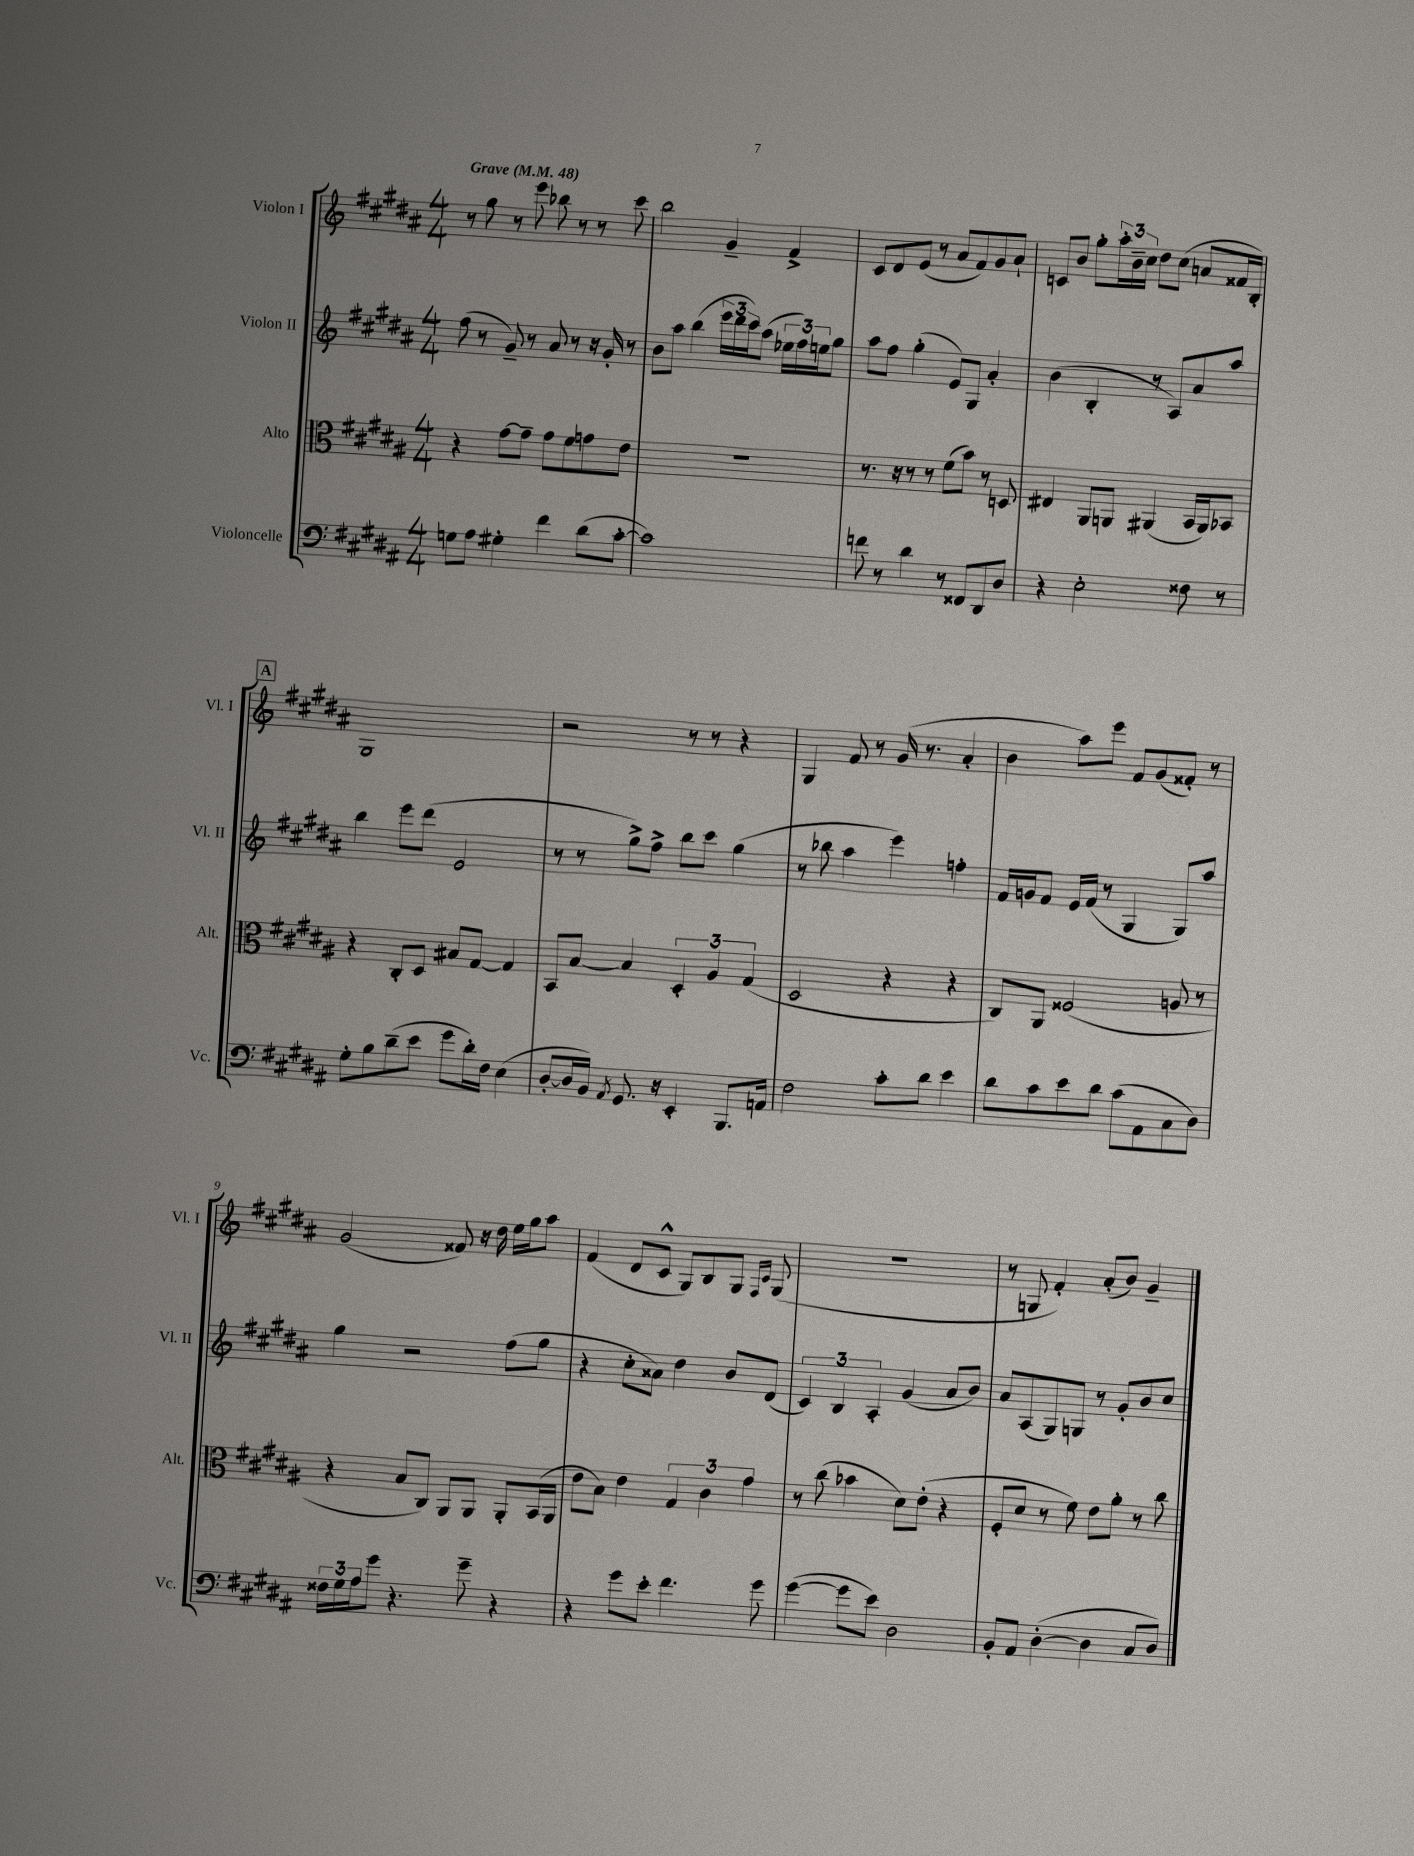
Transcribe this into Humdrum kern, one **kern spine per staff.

**kern	**kern	**kern	**kern
*part4	*part3	*part2	*part1
*staff4	*staff3	*staff2	*staff1
*I"Violoncelle	*I"Alto	*I"Violon II	*I"Violon I
*I'Vc.	*I'Alt.	*I'Vl. II	*I'Vl. I
*clefF4	*clefC3	*clefG2	*clefG2
*k[f#c#g#d#a#]	*k[f#c#g#d#a#]	*k[f#c#g#d#a#]	*k[f#c#g#d#a#]
*M4/4	*M4/4	*M4/4	*M4/4
*MM48	*MM48	*MM48	*MM48
=1	=1	=1	=1
!	!	!	!LO:TX:a:B:t=Grave
8Gn\L	4r	(8ff#\	8r
8A#\J	.	8r	8gg#\
4G#X'\	[8g#\L	8g#~/)	8r
.	8g#~\J]	8r	8eee\
4f#\	8g#\L	8a#/	8bb-X\
.	8f#\	8r	8r
(8d#\L	8gn\	16r	8r
.	.	16g#'/	.
[8c#'\J	8e\J	8r	8ccc#\
=2	=2	=2	=2
1c#])	1r	8b\L	2bb\
.	.	8aa#\J	.
.	.	(4bb\	.
.	.	24eee\LL	4g#~/
.	.	24ddd#\	.
.	.	24ccc#\J)	.
.	.	(8aa#\J	.
.	.	24ee-X\LL	4f#^/
.	.	24ff#\)	.
.	.	24een\J	.
.	.	8gg#\J	.
=3	=3	=3	=3
8fn\	8.r	8aa#\L	8c#/L
8r	.	8ff#\J	8d#/
.	16r	.	.
4d#\	8r	(4gg#'\	(8e/J
.	8r	.	8r
8r	(8f#\L	8e/L)	8a#/L
8FF##X/L	8b\J)	8G#/J	8f#/)
8DD#/	8r	4a#'/	8g#/
8D#/J	8Dn/	.	8a#`/J
=4	=4	=4	=4
4r	4E#X/	(4b\	8cn/L
.	.	.	8b/J
2E'\	8AA#/L	4B'/	8gg#'\L
.	8AAn/J	.	24aa#'\L
.	.	.	24b~\
.	.	.	24cc#\JJ
.	(4AA#X/	8r	8dd#\L
.	.	8A#/L)	(8cc#\J
8F##X\	16BB/LL	8a#/	8an/L
.	16AA#/J)	.	.
8r	8BB-X/J	8aa#/J	16f##X/L
.	.	.	16B'/JJ)
!!LO:LB:g=z
!!LO:REH:place=s1:t=A
=5	=5	=5	=5
8G#'\L	4r	4bb\	1G#
8B\	.	.	.
(8d#~\	8C#'/L	8eee\L	.
8e\J	8D#/J	(8ddd#\J	.
8g#\L	8B#X/L	2e/	.
16d#'\L)	[8G#/J	.	.
16F#\JJ	.	.	.
(4E\	4G#/]	.	.
=6	=6	=6	=6
[8D#'/L	8BB/L	8r	2r
16D#/L]	[8B/J	8r	.
16BB/JJ)	.	.	.
8qAA#/	.	.	.
8.GG#/	4B/]	8gg#^\L)	.
.	.	8ff#^\J	.
16r	.	.	.
4EE'/	6D#'/	8bb\L	8r
.	.	8ccc#\J	8r
.	6A#/	.	.
8.BBB/L	.	(4gg#\	4r
.	(6G#/	.	.
16AAn/Jk	.	.	.
=7	=7	=7	=7
2F#\	2D#/	8r	4G#/
.	.	8bb-X\	.
.	.	4aa#\	8f#/
.	.	.	8r
8c#'\L	4r	4eee\)	(16g#/
.	.	.	8.r
8d#\J	.	.	.
4e\	4r	4ffn'\	4a#'/
=8	=8	=8	=8
8d#\L	8C#/L)	16f#/LL	4b\
.	.	16gn/J	.
8c#\	8AA#/J	8f#/J	.
8e\	(2F##X/	16e/LL	8aa#\L)
.	.	(16f#/JJ	.
8d#\J	.	8r	8eee\J
(8c#\L	.	4G#/	8f#/L
8AA#\	.	.	(8g#/
8C#\	8An/	8G#/L)	8f##X'/J)
8D#\J)	8r	8aa#/J	8r
!!LO:LB:g=z
=9	=9	=9	=9
24F##X\LL	4r	4gg#\	(2g#/
24G#\	.	.	.
24A#\J	.	.	.
8g#\J	.	.	.
4.r	8B/L	2r	.
.	8C#/J)	.	.
.	8AA#/L	.	8f##X/)
8g#~\	8AA#/J	.	16r
.	.	.	16dd#\
4r	8AA#'/L	(8ff#\L	16ee\LL
.	.	.	16gg#\J
.	(16BB/L	8gg#\J	8aa#\J
.	16AA#/JJ	.	.
=10	=10	=10	=10
4r	8e\L	4r	(4f#/
.	8B\J)	.	.
8g#\L	4e\	8cc#'\L	8d#/L
8e'\J	.	8a##X\J)	8c#^^/J
4.f#\	6G#/	4dd#\	8G#/L)
.	.	.	8B/
.	6c#\	.	.
.	.	8b/L	8G#/J
.	6g#\	.	.
.	.	.	16qqF#/LL
.	.	.	16qqc#/JJ
8g#\	.	(8d#/J	(8G#/
=11	=11	=11	=11
([4g#\	8r	6c#/)	1r
.	(8cc#\	.	.
.	.	6B/	.
8g#\L]	4b-X\	.	.
.	.	6A#'/	.
8e\J)	.	.	.
2D#\	8d#\L)	(4g#/	.
.	(8e'\J	.	.
.	4r	8a#/L	.
.	.	8b/J)	.
=12	=12	=12	=12
8BB'/L	8F#'/L	8a#/L	8r
8AA#/J	8d#/J	(8A#/	8Gn/
([4D#'\	8r	8G#/)	4f#'/)
.	8f#\)	8Gn/J	.
4D#\]	8e\L	8r	(8a#'/L
.	8a#'\J	8g#'/L	8b/J)
8C#/L	8r	8b/	4g#~/
8D#/J)	8cc#\	8cc#/J	.
==	==	==	==
*-	*-	*-	*-
